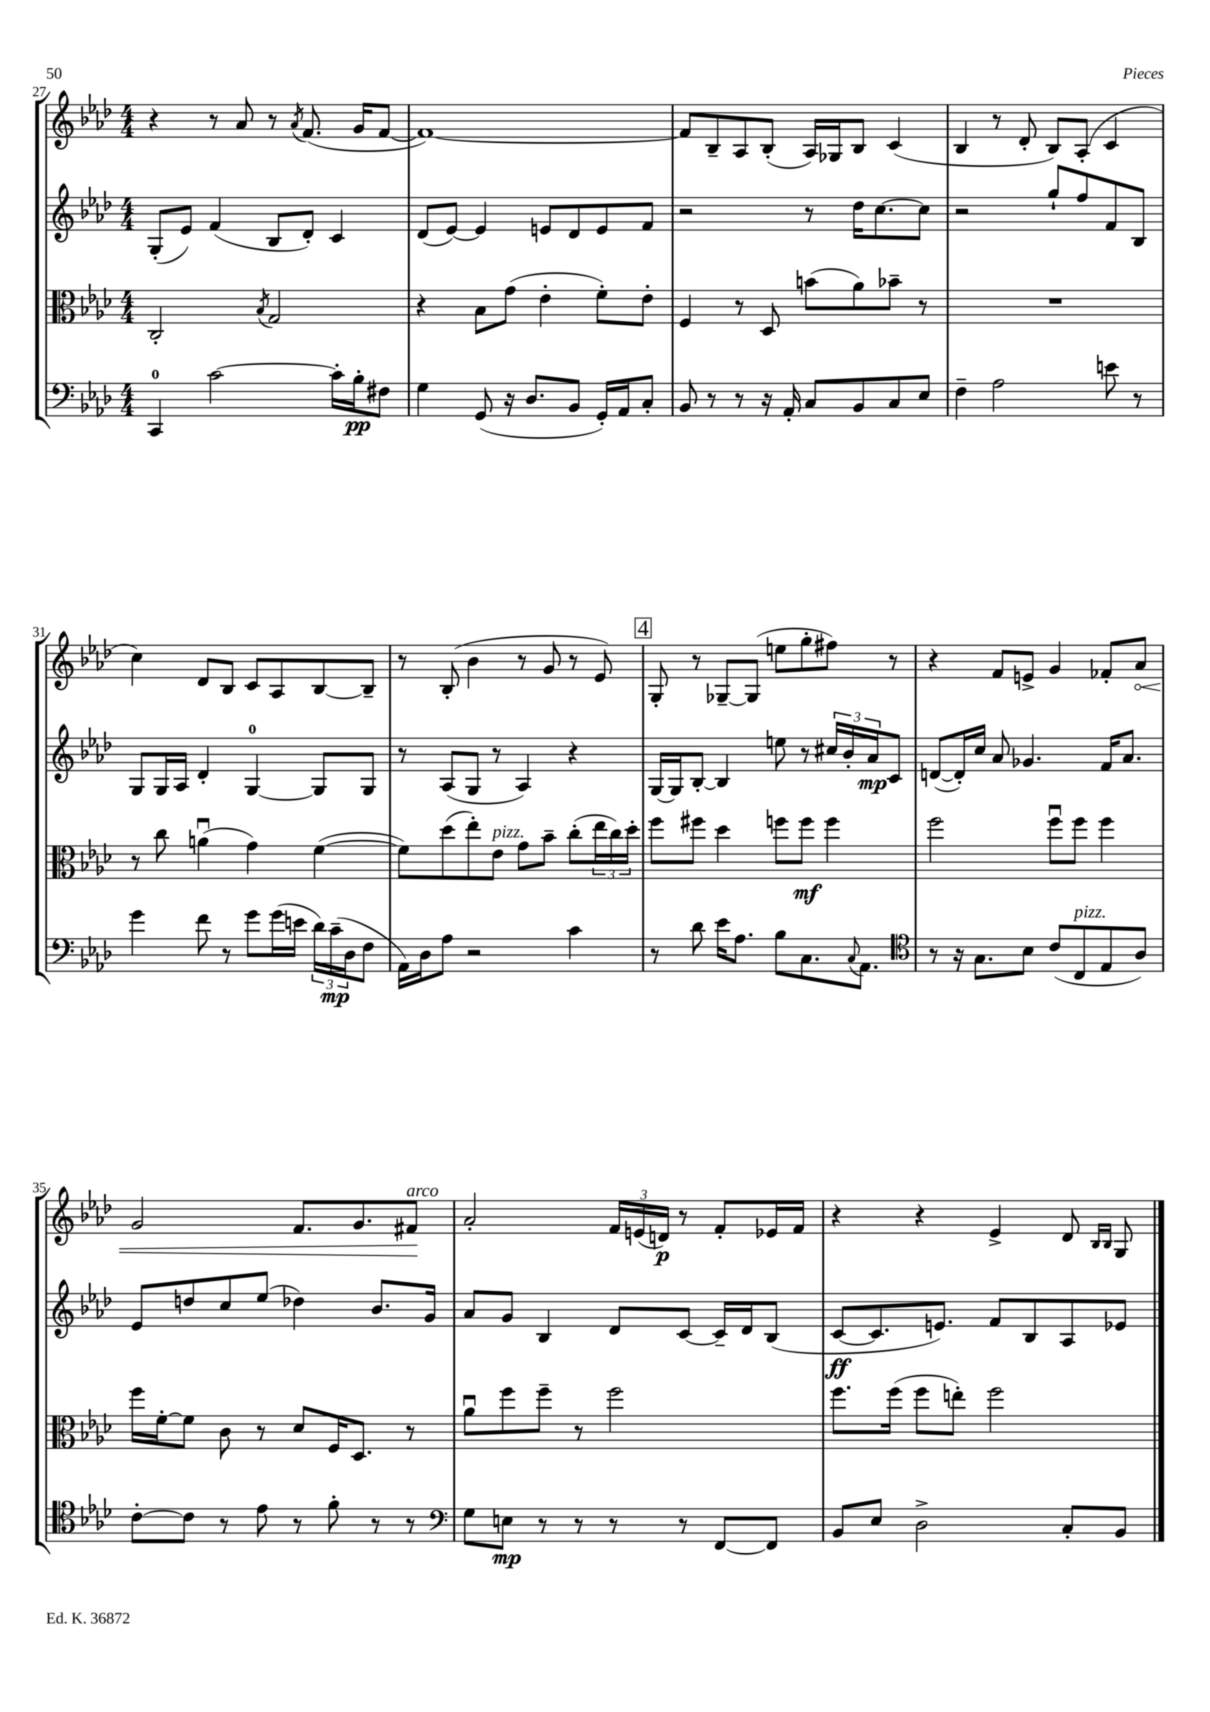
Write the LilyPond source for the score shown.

<<
\new StaffGroup <<
\new Staff = "s0" {
    \clef treble \key aes \major \numericTimeSignature \time 4/4
    r4 r8 aes'8 r8 \acciaccatura { aes'8 } f'8.( g'16 f'8~ |
    f'1~) |
    f'8 bes8-- aes8 bes8-.( aes16) ges16 bes8 c'4( |
    bes4 r8 des'8-. bes8) aes8-.( c'4 |
    c''4) des'8 bes8 c'8 aes8 bes8~ bes8-- |
    r8 bes8-.( bes'4 r8 g'8 r8 ees'8) |
    \mark \markup { \box "4" } g8-. r8 ges8~-- ges8( e''8 g''8-. fis''8) r8 |
    r4 f'8 e'8-> g'4 fes'8-. \once \override Hairpin.circled-tip = ##t aes'8\< |
    g'2 f'8. g'8. fis'8\!^\markup { \italic "arco" } |
    aes'2-. \tuplet 3/2 { f'16 e'16( d'16\p) } r8 f'8-. ees'16 f'16 |
    r4 r4 ees'4-> des'8 \grace { bes16 bes16 } g8 \bar "|." |
}
\new Staff = "s1" {
    \clef treble \key aes \major \numericTimeSignature \time 4/4
    g8-.( ees'8) f'4( bes8 des'8-.) c'4 |
    des'8( ees'8~) ees'4 e'8 des'8 e'8 f'8 |
    r2 r8 des''16 c''8.~ c''8 |
    r2 g''8-! f''8 f'8 bes8 |
    g8 g16 aes16 des'4-. g4-0~ g8 g8 |
    r8 aes8( g8 r8 aes4) r4 |
    \mark \markup { \box "4" } g16~ g16 bes8~-. bes4 e''8 r8 \tuplet 3/2 { cis''16 bes'16-. aes'16\mp } c'8 |
    d'8~( d'16-.) c''16 aes'8 ges'4. f'16 aes'8. |
    ees'8 d''8 c''8 ees''8( des''4) bes'8. g'16 |
    aes'8 g'8 bes4 des'8 c'8~ c'16-- des'16 bes8( |
    c'8~\ff c'8. e'8.) f'8 bes8 aes8 ees'8 \bar "|." |
}
\new Staff = "s2" {
    \clef alto \key aes \major \numericTimeSignature \time 4/4
    c2-. \acciaccatura { bes8 } g2 |
    r4 bes8 g'8( ees'4-. f'8-.) ees'8-. |
    f4 r8 des8 b'8( aes'8) bes'8-- r8 |
    R1 |
    r8 c''8 a'4\downbow( g'4) f'4~( |
    f'8) des''8( ees''8-.) ees'8^\markup { \italic "pizz." } g'8 bes'8-- c''8-.( \tuplet 3/2 { ees''16 c''16) des''16-. } |
    \mark \markup { \box "4" } f''8 fis''8 des''4 f''8 f''8\mf f''4 |
    f''2 f''8\downbow f''8 f''4 |
    f''16 f'16~-. f'8 c'8 r8 des'8 f16 des8. r8 |
    aes'8\downbow f''8 f''8-- r8 f''2 |
    f''8. f''16( f''8 e''8-.) f''2 \bar "|." |
}
\new Staff = "s3" {
    \clef bass \key aes \major \numericTimeSignature \time 4/4
    c,4-0 c'2~ c'16-. bes16-.\pp fis8 |
    g4 g,8( r16 des8. bes,8 g,16-.) aes,16 c8-. |
    bes,8 r8 r8 r16 aes,16-. c8 bes,8 c8 ees8 |
    f4-- aes2 e'8 r8 |
    g'4 f'8 r8 g'8 g'16( e'16 \tuplet 3/2 { des'16) c'16--\mp( des16 } f8 |
    aes,16) des16 aes8 r2 c'4 |
    \mark \markup { \box "4" } r8 des'8 ees'16 aes8. bes8 c8. \appoggiatura { c8 } aes,8. |
    \clef tenor r8 r16 g8. bes8 c'8( c8^\markup { \italic "pizz." } ees8 aes8) |
    c'8~-. c'8 r8 ees'8 r8 f'8-. r8 r8 |
    \clef bass g8 e8\mp r8 r8 r8 r8 f,8~ f,8 |
    bes,8 ees8 des2-> c8-. bes,8 \bar "|." |
}
>>
>>
\layout { \context { \Score currentBarNumber = #27 } }
